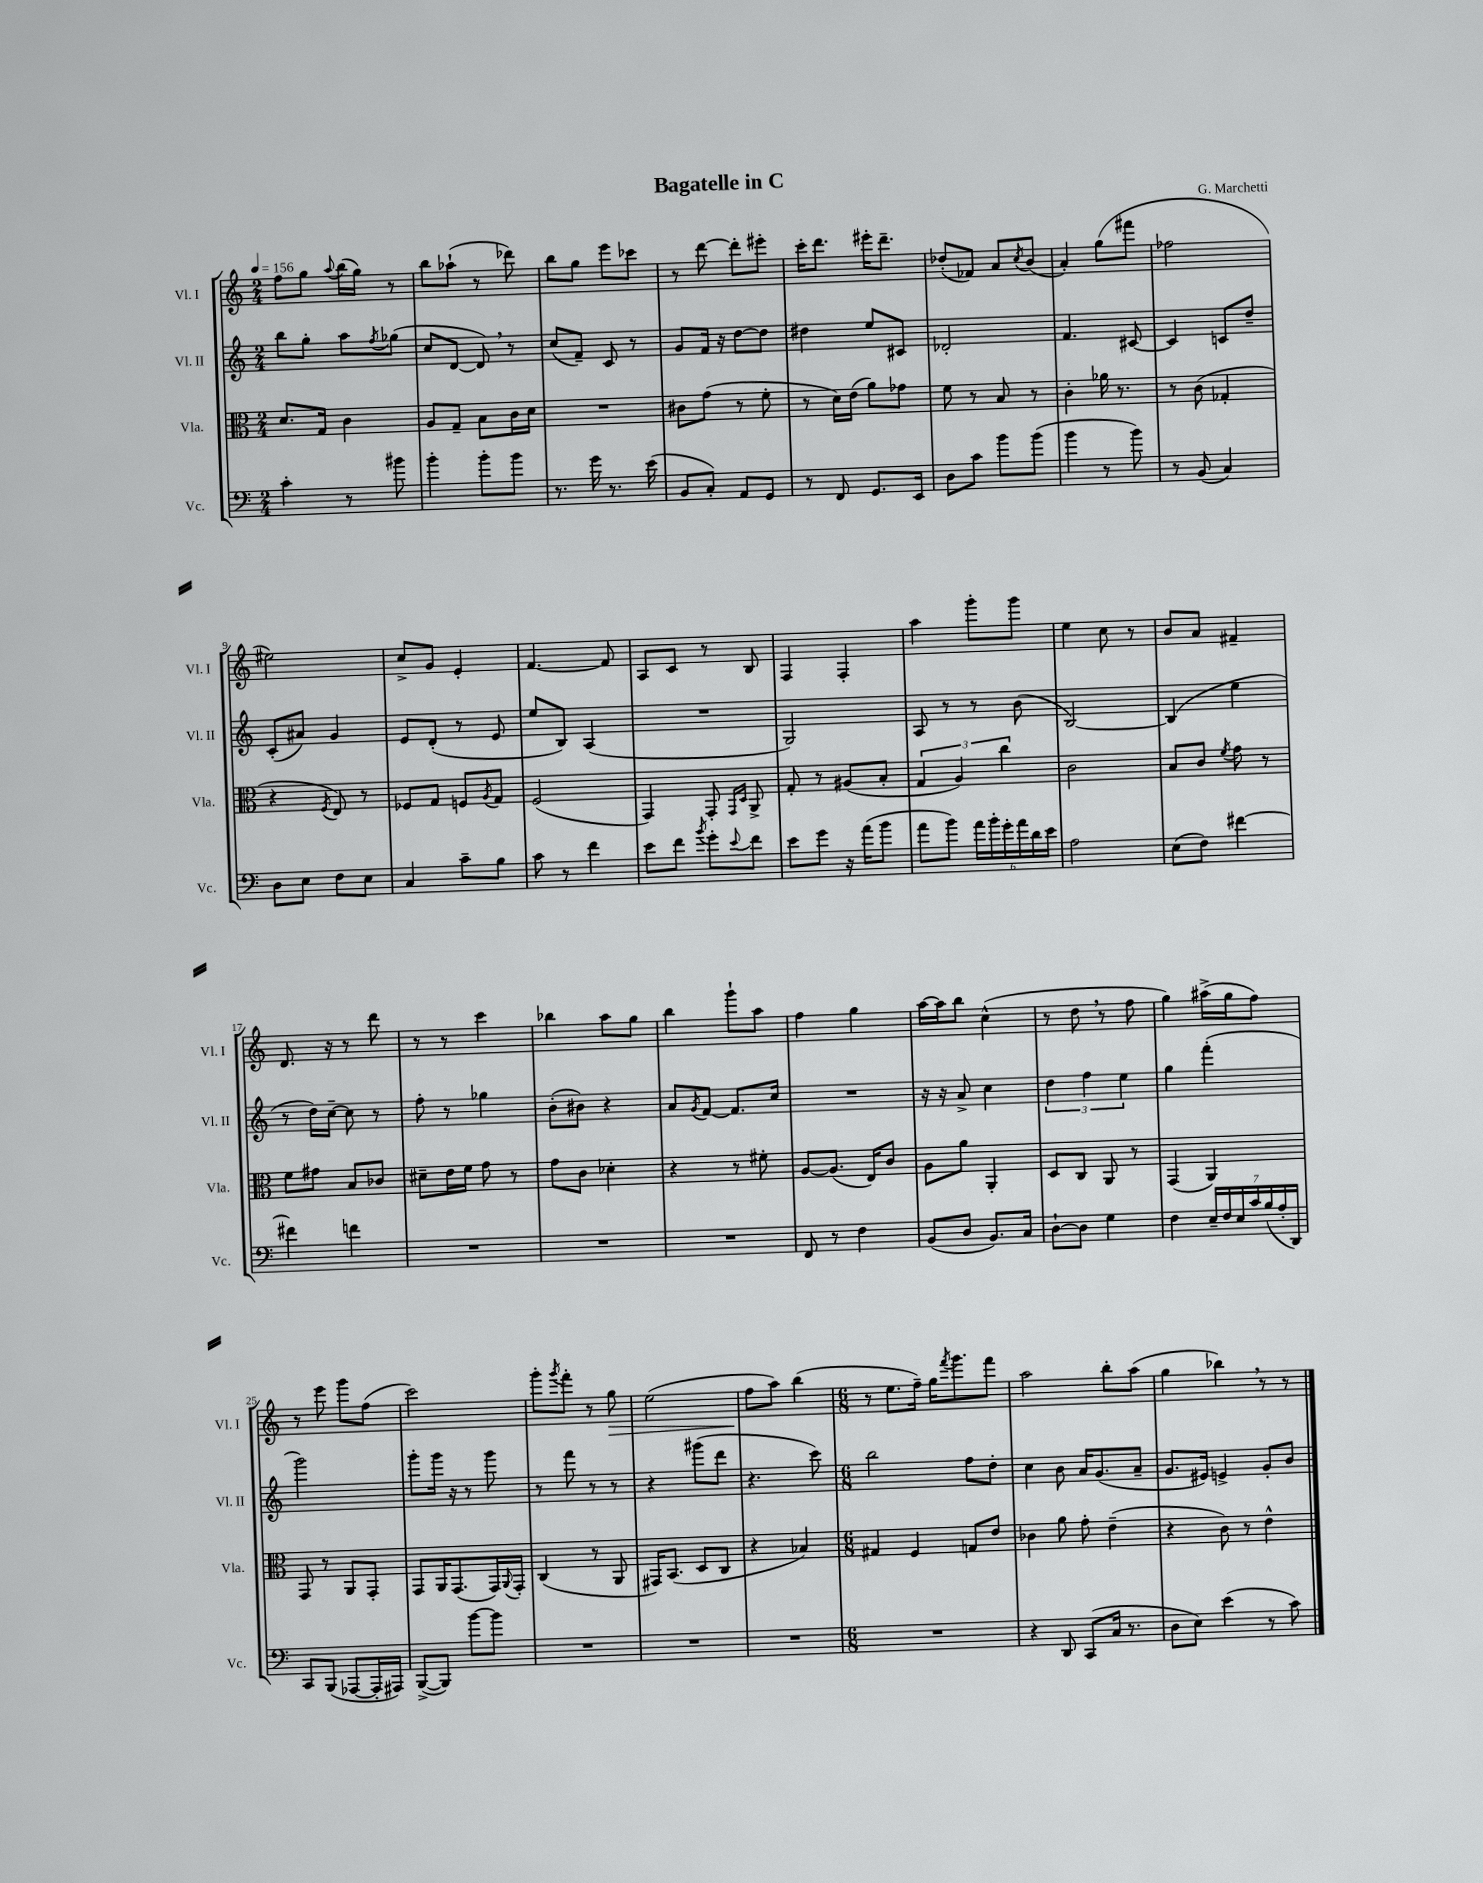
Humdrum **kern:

**kern	**kern	**kern	**kern
*staff4	*staff3	*staff2	*staff1
*clefF4	*clefC3	*clefG2	*clefG2
*k[]	*k[]	*k[]	*k[]
*M2/4	*M2/4	*M2/4	*M2/4
*MM156	*MM156	*MM156	*MM156
4c'\	8.d/L	8bb\L	8ff\L
.	.	8gg'\J	8gg\J
.	16G/Jk	.	.
.	.	.	8qqaa/
8r	4c\	8aa\L	(16bb\LL
.	.	.	16gg\JJ)
.	.	8qff/	.
8b#\	.	(8gg-\J	8r
=	=	=	=
4b'\	8A/L	8cc/L	8bb\L
.	8G~/J	[8d/J	(8aa-`\J
8b'\L	8B\L	8d/])	8r
8b\J	16c\L	8r	8ddd-\)
.	16d\JJ	.	.
=	=	=	=
8.r	2r	(8cc/L	8bb\L
.	.	8f~/J)	8gg\J
16g\	.	.	.
8.r	.	8c/	8eee\L
.	.	8r	8ccc-\J
(16e\	.	.	.
=	=	=	=
8BB/L	8c#\L	8g/L	8r
8C'/J)	(8g\J	16f/Jk	[8ddd\
.	.	16r	.
8AA/L	8r	[8dd\L	8ddd'\]L
8GG/J	8f'\	8dd\]J	8eee#'\J
=	=	=	=
8r	8r	4dd#\	16ccc'\LK
.	.	.	8.ddd\J
8FF/	16d\LL)	.	.
.	(16e\JJ	.	.
8.GG/L	8a\L)	8ee/L	16eee#'\LK
.	.	.	8.ddd~\J
.	8g-\J	8c#/J	.
16EE/Jk	.	.	.
=	=	=	=
8D\L	8f\	2d-'/	(8dd-'/L
8c\J	8r	.	8f-/J)
8b\L	8B/	.	8a/L
.	.	.	8qcc/
(8b\J	8r	.	(8b/J
=	=	=	=
4b\	4c'\	4.f/	4a'/)
8r	16a-\	.	(8gg\L
.	8.r	.	.
8b\)	.	[8c#/	8fff#\J
=	=	=	=
8r	8r	4c#/]	2ff-\
(8BB/	(8c\	.	.
4C/)	4G-'/	8c/L	.
.	.	8dd~/J	.
=	=	=	=
8D\L	4r	(8c'/L	2ee#\)
8E\J	.	8a#/J)	.
.	8qF/	.	.
8F\L	8E/)	4g/	.
8E\J	8r	.	.
=	=	=	=
4C/	8F-/L	8e/L	8cc^/L
.	8G/J	(8d'/J	8g/J
8c~\L	8F/L	8r	4e'/
.	8qA/	.	.
8B\J	8G/J	8e/	.
=	=	=	=
8c\	(2F/	8ee/L	[4.f/
8r	.	8B/J)	.
4f\	.	(4A/	.
.	.	.	8f/]
=	=	=	=
8e\L	4GG/)	2r	8A/L
8f\J	.	.	8c/J
8qb/	.	.	.
8g'\L	8GG'/	.	8r
.	16qqGG/LL	.	.
8qqe/	16qqD/JJ	.	.
8f\J	8AA^/	.	8B/
=	=	=	=
8e\L	8G'/	2G/)	4F/
8g\J	8r	.	.
16r	(8A#/L	.	4F'/
(16a\LK	.	.	.
8b\J	8B'/J	.	.
=	=	=	=
8a\L	6G/	8A/	4aa\
8b\J)	.	8r	.
.	6A/)	.	.
24a\LL	.	8r	8ggg'\L
24b'\	.	.	.
24g'\	6cc\	.	.
24a\	.	(8b\	8ggg\J
24d\	.	.	.
24e\JJ	.	.	.
=	=	=	=
2A\	2c\	[2B/)	4ee\
.	.	.	8cc\
.	.	.	8r
=	=	=	=
(8E\L	8B/L	(4B/]	8b/L
8F\J)	8c/J	.	8a/J
.	8qf/	.	.
[4f#\	8g\	4ee\	4f#~/
.	8r	.	.
=	=	=	=
4f#\]	8f\L	8r	8.d/
.	8g#\J	16dd\LL)	.
.	.	[16cc~\JJ	16r
4f\	8B/L	8cc\]	8r
.	8c-/J	8r	8ddd\
=	=	=	=
2r	8d#~\L	8ff'\	8r
.	16e\L	8r	8r
.	16f\JJ	.	.
.	8g\	4gg-\	4ccc\
.	8r	.	.
=	=	=	=
2r	8g\L	(8b'\L	4bb-\
.	8c\J	8b#\J)	.
.	4d-'\	4r	8aa\L
.	.	.	8gg\J
=	=	=	=
2r	4r	8a/L	4bb\
.	.	8qg/	.
.	.	[8f/J	.
.	8r	8.f/]L	8ggg`\L
.	8f#'\	.	8aa\J
.	.	16cc/Jk	.
=	=	=	=
8FF/	[8A/L	2r	4ff\
8r	(8.A/]J	.	.
4F\	.	.	4gg\
.	16E/LK)	.	.
.	8c/J	.	.
=	=	=	=
(8BB/L	8A\L	16r	[16aa\LL
.	.	16r	16aa\]J
8D/J	8a\J	8a^/	8bb\J
8.BB/L)	4AA'/	4cc\	(4cc^^\
16C/Jk	.	.	.
=	=	=	=
[8D`\L	8D/L	6dd\	8r
8D\]J	8C/J	.	8dd\
.	.	6ff\	.
4G\	8AA/	.	8r
.	.	6ee\	.
.	8r	.	8ff\
=	=	=	=
4F\	(4GG/	4gg\	4gg\)
28E~/LL	4AA/)	(4fff'\	(16aa#^\LL
28F/	.	.	.
.	.	.	16gg\J
28E/	.	.	.
28c/	.	.	.
.	.	.	8ff\J)
(28B/	.	.	.
28A'/	.	.	.
28DD/JJ)	.	.	.
=	=	=	=
8CC/L	8GG/	2ggg\)	8r
(8BBB/J	8r	.	8eee\
[8AAA-/L	8AA/L	.	8ggg\L
16AAA-'/]L	8GG'/J	.	(8ff\J
16AAA#/JJ)	.	.	.
=	=	=	=
([8BBB^/L	8GG/L	8ggg'\L	2ccc\)
8BBB/]J)	16AA/K	16ggg\Jk	.
.	(8.GG/	16r	.
[8b\L	.	8r	.
8b\]J	16GG/L)	8ggg\	.
.	8qqAA/	.	.
.	16GG'/JJ	.	.
=	=	=	=
2r	(4C/	8r	8ggg'\L
.	.	.	8qggg/
.	.	8fff\	8fff'\J
.	8r	8r	8r
.	8AA/	8r	8gg\
=	=	=	=
2r	16GG#/LK)	4r	(2ee\
.	(8.BB/J	.	.
.	8D/L	(8ggg#\L	.
.	8C/J	8ddd\J	.
=	=	=	=
2r	4r	4.r	8ff\L
.	.	.	8aa\J)
.	4B-/)	.	(4bb\
.	.	8ccc\)	.
=	=	=	=
*M6/8	*M6/8	*M6/8	*M6/8
2.r	4G#/	2bb\	8r
.	.	.	8.ee\L
.	4F/	.	.
.	.	.	16ff~\Jk)
.	.	.	16gg\LK
.	.	.	8qfff/
.	.	.	8.ggg\
.	8G/L	8ff\L	.
.	8e/J	8dd'\J	8fff\J
=	=	=	=
4r	4c-\	4cc\	2aa\
8DD/	8a\	8b\	.
(8CC/L	8g'\	16a/LK	.
.	.	(8.g/	.
16C/Jk	(4e~\	.	8bb'\L
8.r	.	.	.
.	.	8a~/J	(8aa\J
=	=	=	=
8D\L	4r	8.g/L	4gg\
8E\J)	.	.	.
.	.	16e#/Jk)	.
(4e\	8c\)	4e^/	4bb-\)
.	8r	.	.
8r	4e^^\	8g'/L	8r
8c\)	.	8b/J	8r
==	==	==	==
*-	*-	*-	*-
